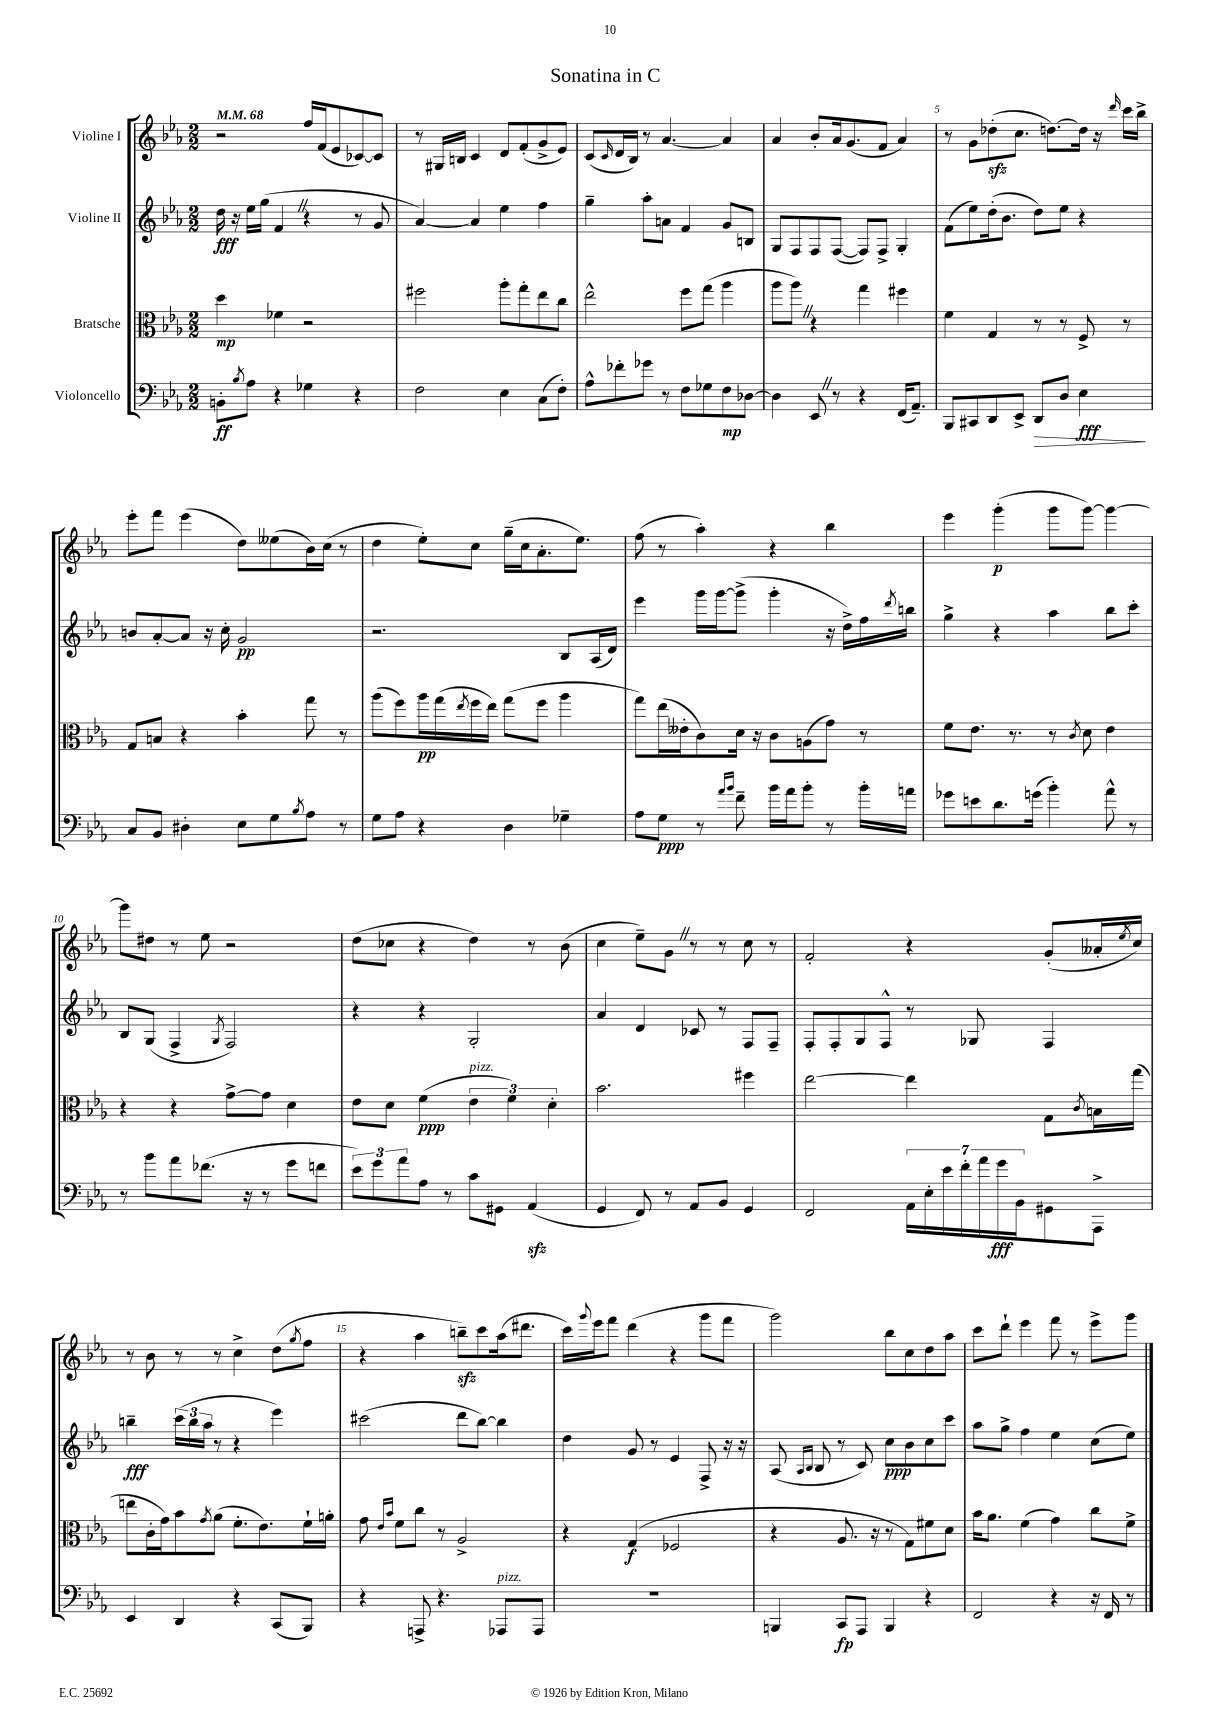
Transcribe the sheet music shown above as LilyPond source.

\header { title = "Sonatina in C" }
<<
\new StaffGroup <<
\new Staff = "s0" \with { instrumentName = "Violine I" } {
    \clef treble \key ees \major \numericTimeSignature \time 2/2 \tempo 4 = 68
    r2 f''16 f'16( ees'8 ces'8~) ces'8 |
    r8 gis16 b16 c'4 d'8 f'8-.( g'8-> ees'8) |
    c'8( \grace { c'16 } d'16 bes16) r8 aes'4.~ aes'4 |
    aes'4 bes'8-. aes'16 g'8.( f'8 aes'4) |
    r8 g'8 des''8-.\sfz( c''8. d''8.~) d''16 r16 \grace { d'''16 } c'''16 bes''16-> |
    ees'''8-. f'''8 ees'''4( d''8) eeses''8( bes'16) c''16( r8 |
    d''4 ees''8-.) c''8 g''16--( c''16 aes'8.-. ees''8.) |
    f''8( r8 aes''4-.) r4 bes''4 |
    ees'''4 g'''4-.\p( g'''8 g'''8~) g'''4~ |
    g'''8 dis''8 r8 ees''8 r2 |
    d''8( ces''8 r4 d''4) r8 bes'8( |
    c''4 ees''8--) g'8 \once \override BreathingSign.text = \markup { \musicglyph "scripts.caesura.straight" } \breathe r8 r8 c''8 r8 |
    f'2-. r4 g'8-.( aeses'16-. \acciaccatura { ees''8 } c''16) |
    r8 bes'8 r8 r8 c''4-> d''8( \acciaccatura { g''8 } f''8 |
    r4 aes''4 b''8--\sfz) c'''8 aes''16( dis'''8. |
    c'''16) \appoggiatura { g'''8 } ees'''16 f'''8 d'''4( r4 g'''8 f'''8 |
    g'''2) bes''8 c''8 d''8 aes''8 |
    c'''8 d'''8-! ees'''4 f'''8 r8 ees'''8-> g'''8 \bar "|." |
}
\new Staff = "s1" \with { instrumentName = "Violine II" } {
    \clef treble \key ees \major \numericTimeSignature \time 2/2
    d''16\fff r16 ees''16 g''16( f'4 \once \override BreathingSign.text = \markup { \musicglyph "scripts.caesura.straight" } \breathe r4 r8 g'8 |
    aes'4~) aes'4 ees''4 f''4 |
    g''4-- aes''8-. a'8 f'4 g'8 b8 |
    g8 f8 f8 f8~( f8) f8-> g4-. |
    f'8( ees''8) d''16-.( bes'8. d''8) ees''8 r4 |
    b'8 aes'8~-. aes'8 r16 c''16-. g'2\pp |
    r2. bes8 aes16( d'16) |
    ees'''4 g'''16 g'''16~ g'''8->( g'''4-. r16 d''16->) f''16 \acciaccatura { d'''8 } b''16 |
    g''4-> r4 aes''4 bes''8 c'''8-. |
    bes8 g8( f4-> \acciaccatura { g8 } f2) |
    r4 r4 g2-. |
    aes'4 d'4 ces'8 r8 f8 f8-- |
    f8-. f8-. g8 f8-^ r8 ges8 f4 |
    b''4--\fff \tuplet 3/2 { c'''16( b''16 aes''16 } r8 r4 ees'''4) |
    cis'''2( d'''8 bes''8~) bes''4 |
    d''4 g'8 r8 ees'4 f8-> r16 r16 |
    aes8( \grace { aes16 bes16 } bes8 r8 c'8) c''8\ppp bes'8 c''8 c'''8 |
    aes''8 g''8-> f''4 ees''4 c''8( ees''8) \bar "|." |
}
\new Staff = "s2" \with { instrumentName = "Bratsche" } {
    \clef alto \key ees \major \numericTimeSignature \time 2/2
    d''4\mp fes'4 r2 |
    fis''2 aes''8-. g''8-. ees''8 c''8 |
    ees''2-^ f''8 g''8( aes''4 |
    aes''8 aes''8) \once \override BreathingSign.text = \markup { \musicglyph "scripts.caesura.straight" } \breathe r4 g''4 fis''4 |
    f'4 g4 r8 r8 f8-> r8 |
    g8 b8 r4 bes'4-. g''8 r8 |
    aes''8( f''8) aes''16\pp g''16( \acciaccatura { ees''8 } f''16 ees''16) g''8( f''8 aes''4 |
    g''8) ees''16( eeses'16-. c'8) d'16 r16 c'8 a8( g'8) r8 |
    f'8 ees'8. r8. r8 \acciaccatura { c'8 } d'8 ees'4 |
    r4 r4 g'8~-> g'8 d'4 |
    ees'8 d'8 f'4\ppp( \tuplet 3/2 { ees'4^\markup { \italic "pizz." } f'4) d'4-. } |
    bes'2. fis''4 |
    ees''2~ ees''4 g8 \acciaccatura { c'8 } b16 g''16( |
    e''8 c'16-. g'16) bes'8 \acciaccatura { g'8 } aes'8( f'8.-. ees'8.) f'16-! a'16-. |
    g'8 \grace { ees'16 bes'16 } f'8 c''8 r8 aes2-> |
    r4 g4\f( fes2 |
    r4 aes8. r16 r8 g8) fis'8 d'8 |
    bes'16 aes'8. f'4( g'4) c''8 f'8-> \bar "|." |
}
\new Staff = "s3" \with { instrumentName = "Violoncello" } {
    \clef bass \key ees \major \numericTimeSignature \time 2/2
    b,8-.\ff \acciaccatura { bes8 } aes8 r4 ges4 r4 |
    f2 ees4 c8( f8-.) |
    aes8-^ fes'8-. ges'8 r8 f8 ges8 f8\mp des8~ |
    des4 ees,8 \once \override BreathingSign.text = \markup { \musicglyph "scripts.caesura.straight" } \breathe r8 r4 f,16( aes,8.--) |
    bes,,8 cis,8 d,8 ees,8-> d,8\> d8 ees4\fff\! |
    c8 bes,8 dis4-. ees8 g8 \acciaccatura { bes8 } aes8 r8 |
    g8 aes8 r4 d4 ges4-- |
    aes8 g8\ppp r8 \grace { aes'16 bes'16 } f'8-- bes'16 aes'16 bes'8-. r8 bes'16-. a'16 |
    ges'8 e'8 d'8. g'16( bes'4-.) aes'8-^ r8 |
    r8 bes'8 aes'8 fes'8.( r16 r8 g'8 f'8 |
    \tuplet 3/2 { ees'8) g'8 aes'8 } aes8 r8 c'8 gis,8 aes,4\sfz( |
    g,4 f,8) r8 aes,8 bes,8 g,4 |
    f,2 \tuplet 7/4 { aes,16 ees16-. ees'16 f'16-. aes'16 g'16\fff bes,16 } gis,8 aes,,8-> |
    ees,4 d,4 r4 c,8( bes,,8) |
    r4 a,,8-> r4. aes,,8^\markup { \italic "pizz." } aes,,8 |
    R1 |
    b,,4 c,8\fp aes,,8 b,,4 r4 |
    f,2 r4 r16 f,16 r8 \bar "|." |
}
>>
>>
\layout { \context { \Score \override BarNumber.break-visibility = ##(#f #t #t) barNumberVisibility = #(every-nth-bar-number-visible 5) } }
